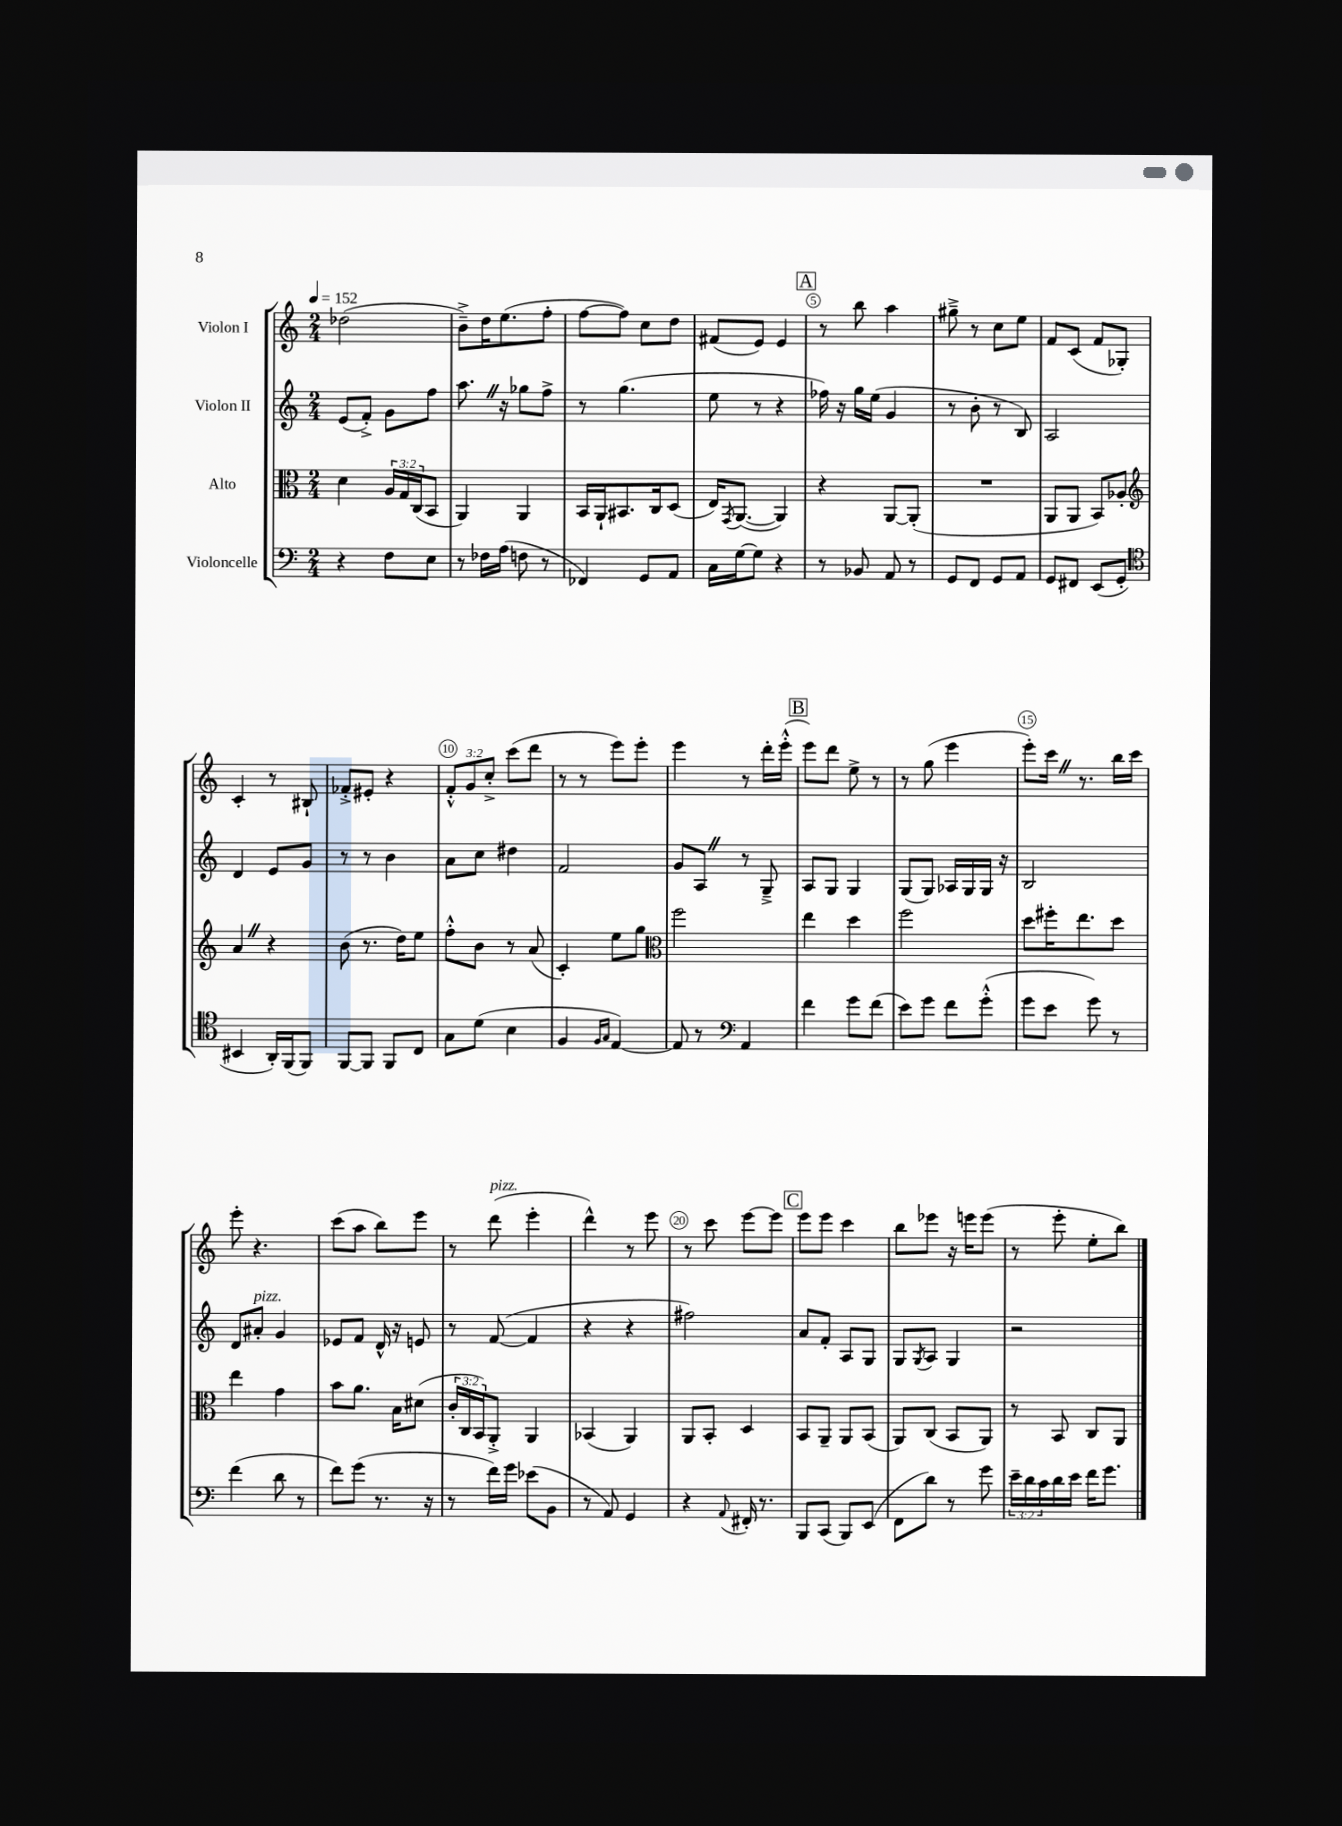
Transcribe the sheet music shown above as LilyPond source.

<<
\new StaffGroup <<
\new Staff = "s0" \with { instrumentName = "Violon I" } {
    \clef treble \key c \major \numericTimeSignature \time 2/4 \override Staff.TupletNumber.text = #tuplet-number::calc-fraction-text \tempo 4 = 152
    des''2( |
    b'8--->) d''16 e''8.( f''8-. |
    f''8~ f''8) c''8 d''8 |
    fis'8( e'8) e'4 |
    \mark \markup { \box "A" } r8 b''8 a''4 |
    gis''8---> r8 c''8 e''8 |
    f'8 c'8( f'8 ges8-.) |
    c'4-. r8 bis8-! |
    fes'8-.-> eis'8-. r4 |
    \tuplet 3/2 { f'8-.-^ g'8 c''8-.-> } c'''8( d'''8 |
    r8 r8 e'''8) e'''8-. |
    e'''4 r8 d'''16-. e'''16-.-^( |
    \mark \markup { \box "B" } e'''8) d'''8 e''8-> r8 |
    r8 g''8( e'''4 |
    e'''8-.) c'''16 \once \override BreathingSign.text = \markup { \musicglyph "scripts.caesura.straight" } \breathe r8. b''16 c'''16 |
    e'''8-. r4. |
    c'''8( a''8 b''8) e'''8 |
    r8 d'''8^\markup { \italic "pizz." }( e'''4-. |
    d'''4-^) r8 e'''8 |
    r8 c'''8 e'''8~ e'''8 |
    \mark \markup { \box "C" } e'''8 e'''8 c'''4 |
    b''8 ees'''8 r16 e'''16 e'''8( |
    r8 e'''8-. e''8-. b''8) \bar "|." |
}
\new Staff = "s1" \with { instrumentName = "Violon II" } {
    \clef treble \key c \major \numericTimeSignature \time 2/4
    e'8( f'8-.->) g'8 f''8 |
    a''8. \once \override BreathingSign.text = \markup { \musicglyph "scripts.caesura.straight" } \breathe r16 ges''8 f''8-> |
    r8 g''4.( |
    e''8 r8 r4 |
    \mark \markup { \box "A" } fes''16) r16 g''16 e''16( g'4 |
    r8 b'8-. r8 b8) |
    a2 |
    d'4 e'8 g'8 |
    r8 r8 b'4 |
    a'8 c''8 dis''4 |
    f'2 |
    g'8 a8 \once \override BreathingSign.text = \markup { \musicglyph "scripts.caesura.straight" } \breathe r8 g8---> |
    \mark \markup { \box "B" } a8 g8 g4 |
    g8( g8) aes16 g16 g16 r16 |
    b2 |
    d'8 ais'8-.^\markup { \italic "pizz." } g'4 |
    ees'8 f'8 d'16-^ r16 e'8 |
    r8 f'8~( f'4 |
    r4 r4 |
    fis''2) |
    \mark \markup { \box "C" } a'8 f'8-. a8 g8 |
    g8 \acciaccatura { g8 } a8 g4 |
    r2 \bar "|." |
}
\new Staff = "s2" \with { instrumentName = "Alto" } {
    \clef alto \key c \major \numericTimeSignature \time 2/4 \override Staff.TupletNumber.text = #tuplet-number::calc-fraction-text
    d'4 \tuplet 3/2 { a16 g16 c16( } b,8 |
    a,4) a,4 |
    b,16 a,16-! bis,8. c16 d8( |
    e16) \acciaccatura { g,8 } a,8.~( a,4) |
    \mark \markup { \box "A" } r4 a,8~ a,8-.( |
    R2 |
    a,8 a,8 b,8) aes8-. |
    \clef treble a'4 \once \override BreathingSign.text = \markup { \musicglyph "scripts.caesura.straight" } \breathe r4 |
    b'8( r8. d''16) e''8 |
    f''8-.-^ b'8 r8 a'8( |
    c'4-.) e''8 g''8 |
    \clef alto f''2 |
    \mark \markup { \box "B" } e''4 d''4 |
    f''2 |
    d''8 fis''16-. e''8. d''8 |
    e''4 g'4 |
    b'8 a'8. b16 dis'8( |
    \tuplet 3/2 { c'16-. c16 b,16) } a,8-.-> a,4 |
    bes,4( a,4) |
    a,8 b,8-. d4 |
    \mark \markup { \box "C" } b,8 a,8-- a,8 b,8( |
    a,8) c8( b,8 a,8) |
    r8 b,8 c8 a,8 \bar "|." |
}
\new Staff = "s3" \with { instrumentName = "Violoncelle" } {
    \clef bass \key c \major \numericTimeSignature \time 2/4 \override Staff.TupletNumber.text = #tuplet-number::calc-fraction-text
    r4 f8 e8 |
    r8 fes16 a16( f8 r8 |
    fes,4) g,8 a,8 |
    c16 g16~ g8 r4 |
    \mark \markup { \box "A" } r8 bes,8 a,8 r8 |
    g,8 f,8 g,8 a,8 |
    g,8 fis,8 e,8( g,8-. |
    \clef tenor bis,4 a,16-.) f,16( f,8) |
    f,8~ f,8 f,8 c8 |
    g8 d'8( b4 |
    f4 \grace { f16 g16 } e4~) |
    e8 r8 \clef bass a,4 |
    \mark \markup { \box "B" } f'4 g'8 f'8( |
    e'8) g'8 f'8 g'8-.-^( |
    g'8 e'8 g'8) r8 |
    f'4( d'8 r8 |
    f'8) g'8( r8. r16 |
    r8 f'16) g'16 ees'8( b,8 |
    r8 a,8) g,4 |
    r4 \appoggiatura { a,8 } fis,16-. r8. |
    \mark \markup { \box "C" } b,,8 c,8( b,,8) e,8( |
    f,8 d'8) r8 g'8 |
    \tuplet 3/2 { e'16-- d'16 c'16 } d'16 e'16 f'16 g'8. \bar "|." |
}
>>
>>
\layout { \context { \Score \override BarNumber.break-visibility = ##(#f #t #t) barNumberVisibility = #(every-nth-bar-number-visible 5) \override BarNumber.stencil = #(make-stencil-circler 0.1 0.3 ly:text-interface::print) } }
